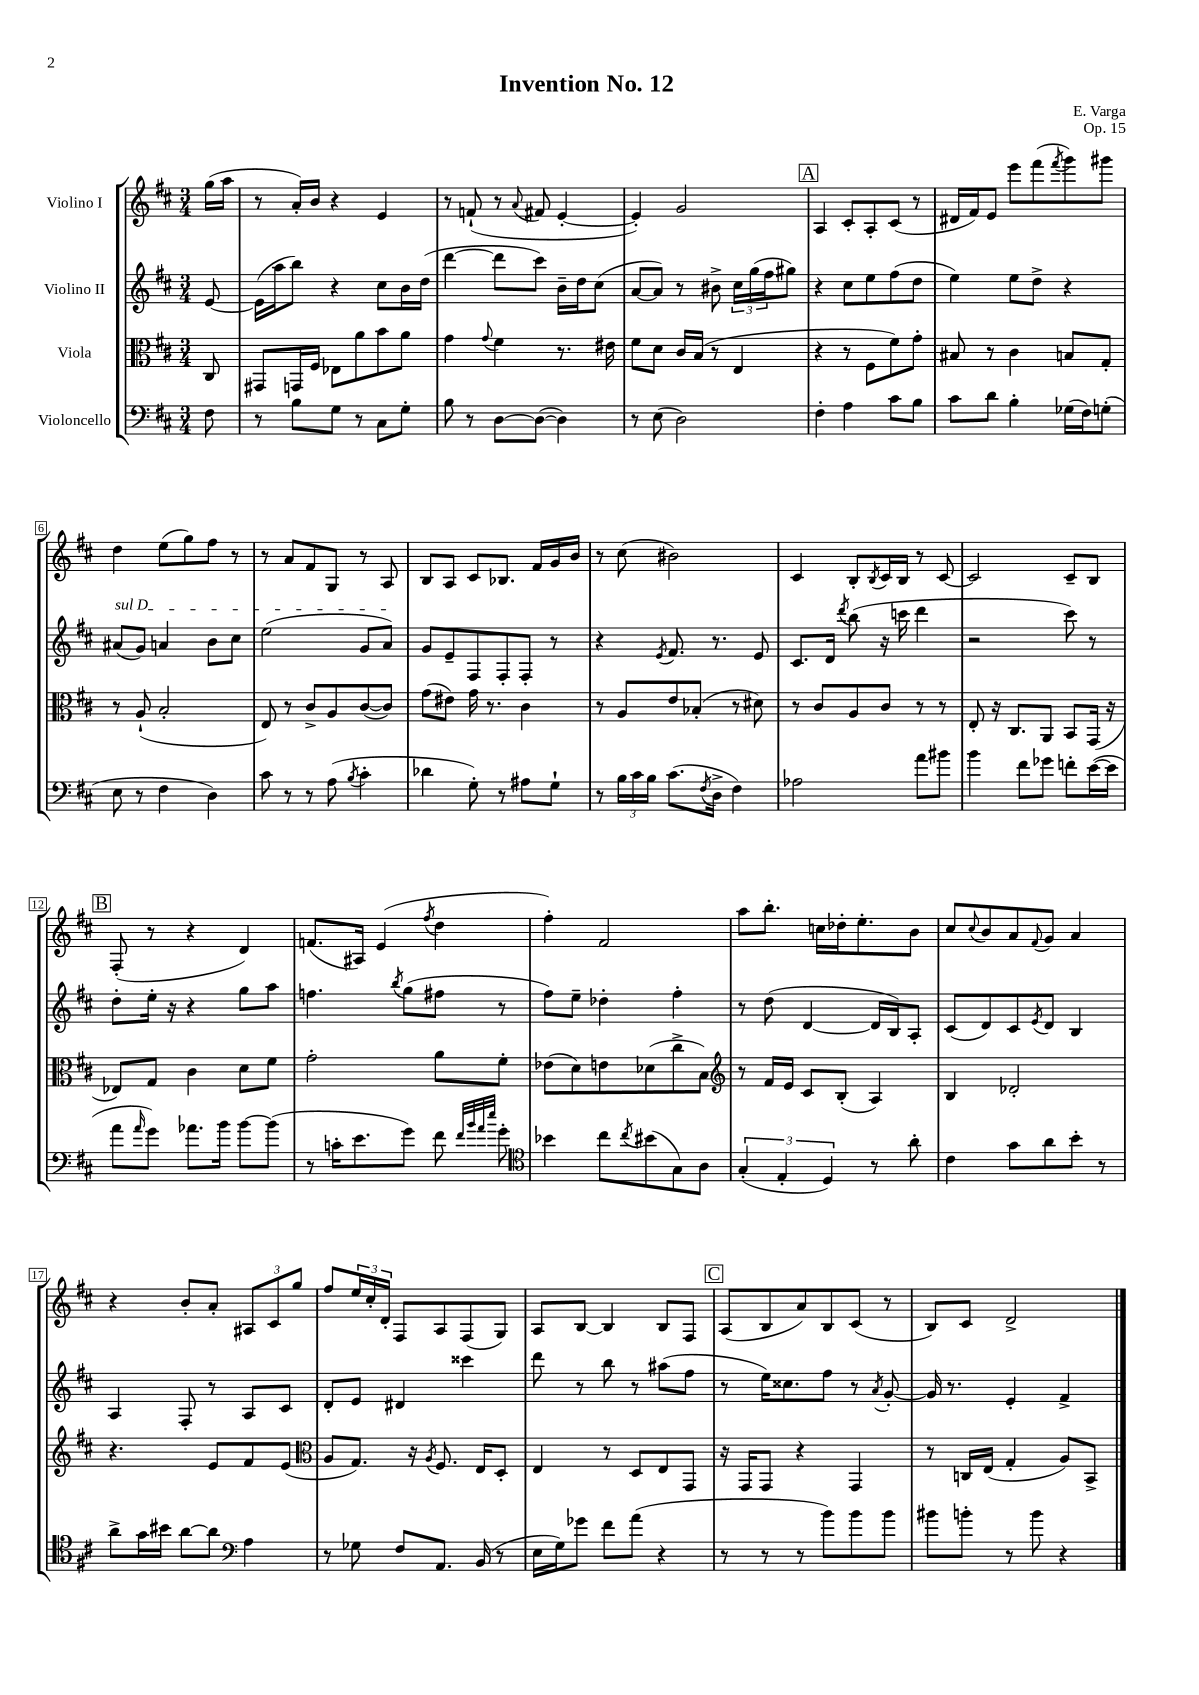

**kern	**kern	**kern	**kern
*staff4	*staff3	*staff2	*staff1
*clefF4	*clefC3	*clefG2	*clefG2
*k[f#c#]	*k[f#c#]	*k[f#c#]	*k[f#c#]
*M3/4	*M3/4	*M3/4	*M3/4
8F#	8C#	[8e	(16gg
.	.	.	16aa
=	=	=	=
8r	8GG#	(16e]	8r
.	.	16aa	.
8B	16GG	8bb)	16a')
.	16F#	.	16b
8G	8E-	4r	4r
8r	8a	.	.
8C#	8b	8cc#	4e
8G'	8a	16b	.
.	.	(16dd	.
=	=	=	=
8B	4g	[4ddd	8r
8r	.	.	(8f`
.	8qqg	.	.
[8D	4f#	8ddd]	8r
.	.	.	8qqa
(8D_	.	8ccc#)	8f#
4D])	8.r	16b~	[4e'
.	.	16dd	.
.	.	(8cc#	.
.	16e#	.	.
=	=	=	=
8r	8f#	[8a	4e'])
(8E	8d	8a])	.
2D)	16c#	8r	2g
.	(16B	.	.
.	8r	8b#^	.
.	4E	24cc#	.
.	.	(24gg	.
.	.	24ff#	.
.	.	8gg#)	.
=	=	=	=
4F#'	4r	4r	4A
4A	8r	8cc#	8c#'
.	8F#	8ee	8A'
8c#	8f#)	(8ff#	(8c#
8B	8g'	8dd	8r
=	=	=	=
8c#	8B#	4ee)	16d#
.	.	.	16f#)
8d	8r	.	8e
4B'	4c#	8ee	8eee
.	.	8dd^	(8fff#
.	.	.	8qfff#
(16G-	8B	4r	8ggg)
16F#)	.	.	.
(8G'	8G'	.	8ggg#
=	=	=	=
8E	8r	(8a#	4dd
8r	(8A`	8g)	.
4F#	2B'	4a	(8ee
.	.	.	8gg)
4D)	.	8b	8ff#
.	.	8cc#	8r
=	=	=	=
8c#	8E)	(2ee	8r
8r	8r	.	8a
8r	8c#^	.	8f#
(8A	8A	.	8G
8qB	.	.	.
4c#'	([8c#	8g	8r
.	8c#])	8a)	8A
=	=	=	=
4d-	(8g	8g	8B
.	8e#)	8e~	8A
8G')	16g	8F#	8c#
.	8.r	.	.
8r	.	8F#'	8.B-
8A#	4c#	8F#'	.
.	.	.	16f#
8G`	.	8r	16g
.	.	.	16b
=	=	=	=
8r	8r	4r	8r
24B	8A	.	(8cc#
24c#	.	.	.
24B	.	.	.
.	.	8qe	.
(8.c#	8e	8.f#	2b#)
.	(8B-'	.	.
8qF#	.	.	.
16D^	.	8.r	.
4F#)	8r	.	.
.	8d#)	8e	.
=	=	=	=
2A-	8r	8.c#	4c#
.	8c#	.	.
.	.	16d	.
.	.	8qddd	.
.	8A	(8bb	8B'
.	.	.	8qB
.	8c#	16r	16c#
.	.	16ccc	16B
8a	8r	4ddd	8r
8b#	8r	.	[8c#
=	=	=	=
4b	8E'	2r	2c#]
.	16r	.	.
.	8.C#	.	.
8f#	.	.	.
8g-	8AA	.	.
8f'	8BB	8ccc#)	8c#~
([16e	(16GG	8r	8B
16e]	16r	.	.
=	=	=	=
8a	8E-)	8dd'	(8F#'
16qqa	.	.	.
8g)	8G	16ee'	8r
.	.	16r	.
8.a-	4c#	4r	4r
16b	.	.	.
[8b	8d	8gg	4d)
(8b]	8f#	8aa	.
=	=	=	=
8r	2g'	4.ff	(8.f
16c'	.	.	.
8.e	.	.	16A#)
.	.	.	(4e
.	.	8qbb	.
8g)	.	(8gg	.
.	.	.	8qff#
8f#	8a	8ff#	4dd
32qqf#	.	.	.
32qqb	.	.	.
32qqa	.	.	.
32qqee	.	.	.
8g'	8f#'	8r	.
=	=	=	=
*clefC4	*	*	*
4b-	(8e-	8ff#)	4ff#')
.	8d)	8ee~	.
8cc#	8e	4dd-'	2f#
8qcc#	.	.	.
(8b#	(8d-	.	.
8G)	8cc#^	4ff#'	.
8A	8B)	.	.
=	=	=	=
*	*clefG2	*	*
(6G'	8r	8r	8aa
.	16f#	(8dd	8.bb'
6E'	.	.	.
.	16e	.	.
.	8c#	[4d	.
.	.	.	16cc
6D)	.	.	.
.	(8B'	.	16dd-'
.	.	.	8.ee'
8r	4A)	16d]	.
.	.	16B)	.
8a'	.	8A'	8b
=	=	=	=
4c#	4B	(8c#	8cc#
.	.	.	8qqcc#
.	.	8d)	8b
8g	2d-'	8c#	8a
.	.	8qe	8qqf#
8a	.	8d	8g
8b'	.	4B	4a
8r	.	.	.
=	=	=	=
8a^	4.r	4A	4r
16g	.	.	.
16b#	.	.	.
[8a	.	8F#'	8b'
8a]	8e	8r	8a'
*clefF4	*	*	*
4A	8f#	8A	12A#
.	.	.	12c#
.	(8e	8c#	.
.	.	.	12gg
=	=	=	=
*	*clefC3	*	*
8r	8A	8d'	8ff#
8G-	8.G)	8e	24ee
.	.	.	24cc#'
.	.	.	24d'
8F#	.	4d#	8F#
.	16r	.	.
.	8qA	.	.
8.AA	8.F#	.	8A
.	.	4ccc##	(8F#
(16BB	16E	.	.
8r	8D'	.	8G)
=	=	=	=
16E	4E	8ddd	8A
16G)	.	.	.
8g-	.	8r	[8B
8f#	8r	8bb	4B]
(8a	8D	8r	.
4r	8E	(8aa#	8B
.	8GG	8ff#	8F#
=	=	=	=
8r	16r	8r	(8A
.	16GG	.	.
8r	8GG	16ee)	8B
.	.	8.cc##	.
8r	4r	.	8a)
8b)	.	8ff#	8B
8b	4GG	8r	(8c#
.	.	8qa	.
8b	.	[8g'	8r
=	=	=	=
8b#	8r	16g]	8B)
.	.	8.r	.
8b'	16C	.	8c#
.	(16E	.	.
8r	4G'	4e'	2d^
8b	.	.	.
4r	8A)	4f#^	.
.	8BB^	.	.
==	==	==	==
*-	*-	*-	*-
